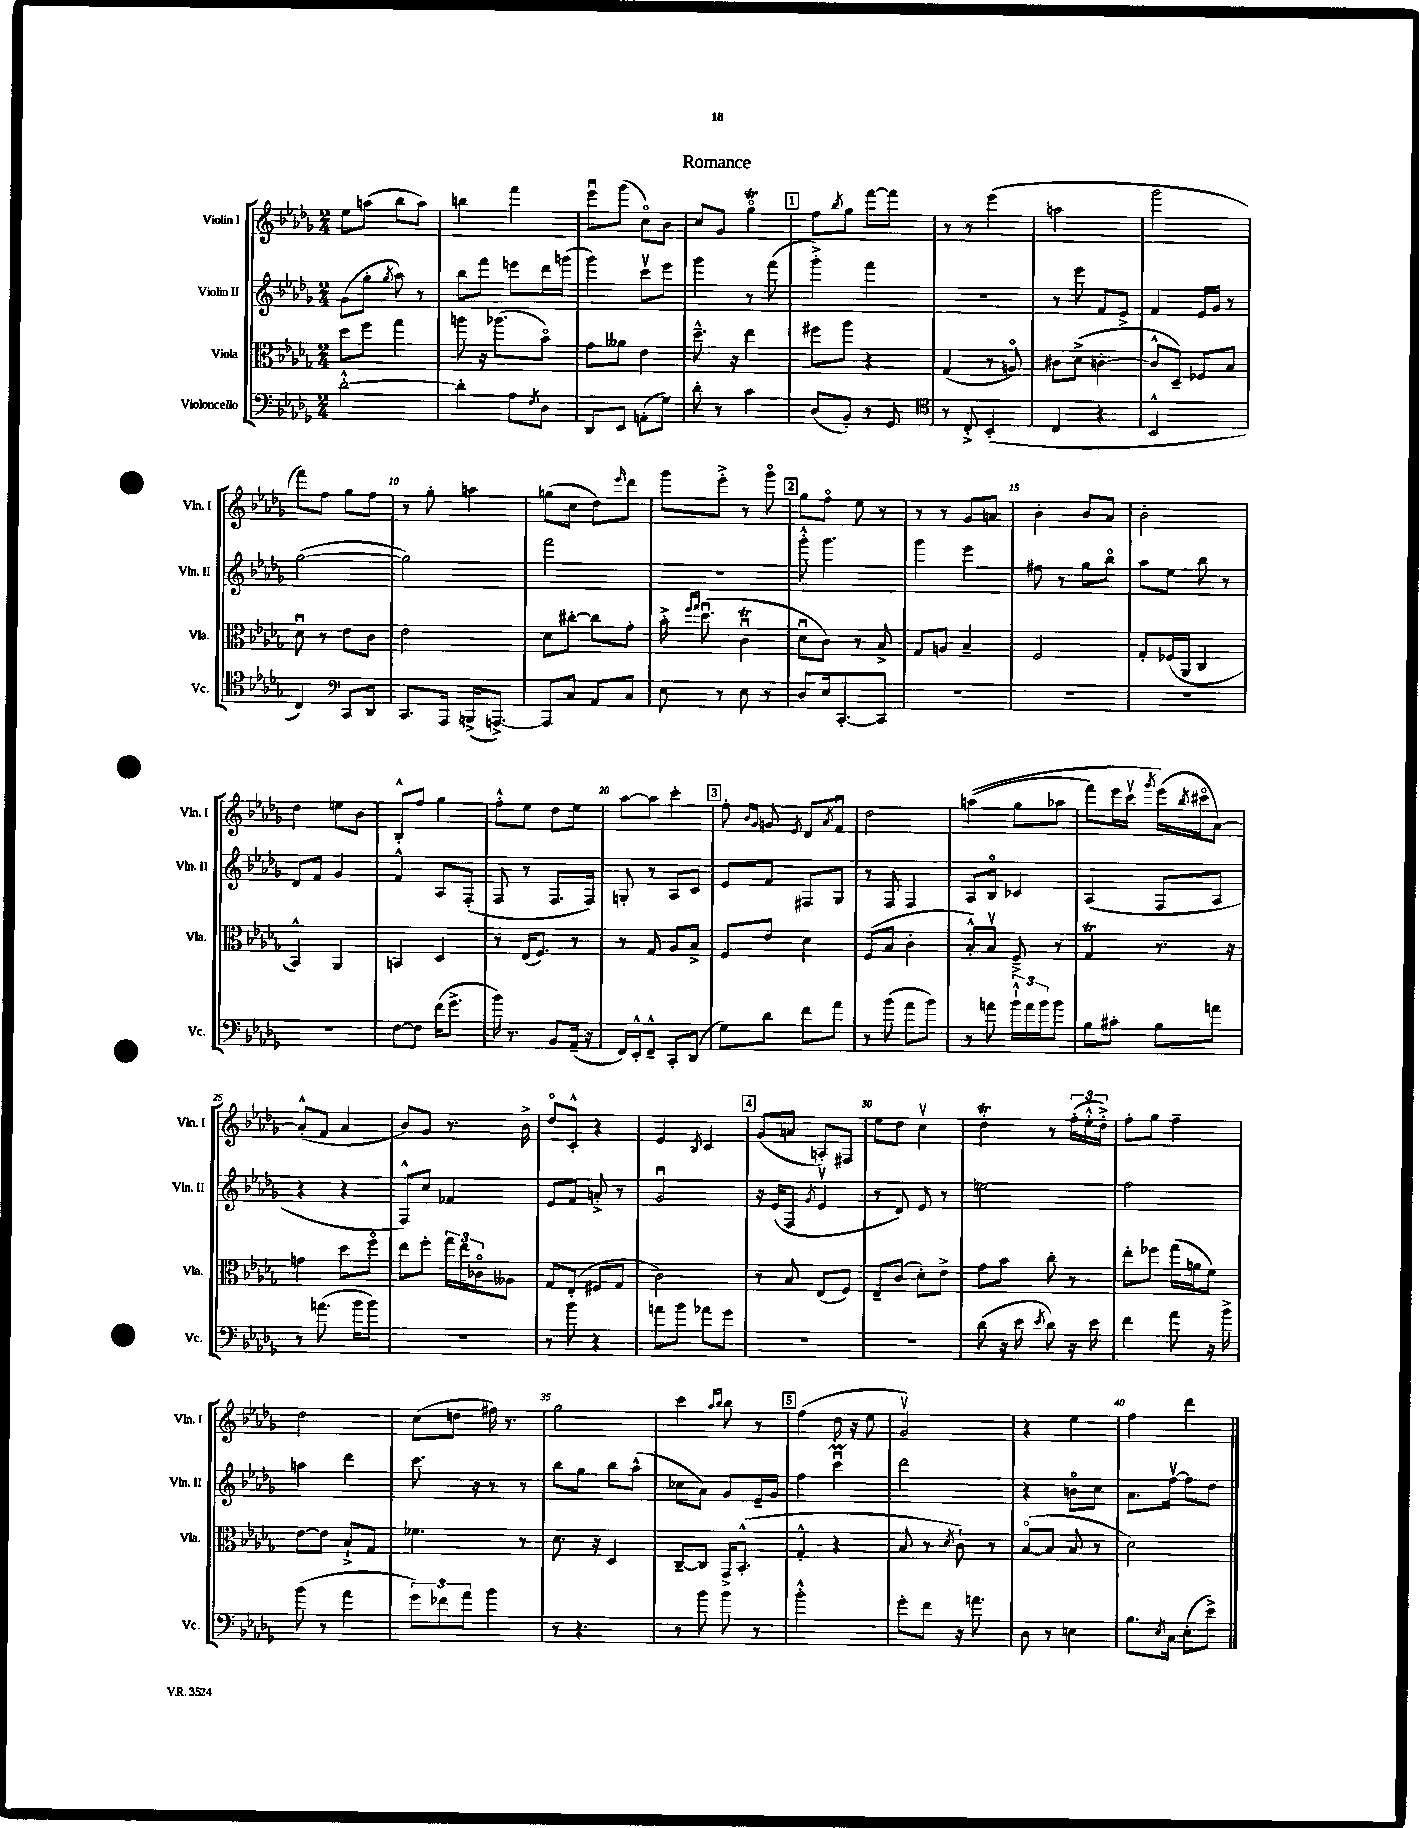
\header { title = "Romance" }
<<
\new StaffGroup <<
\new Staff = "s0" \with { instrumentName = "Violin I" shortInstrumentName = "Vln. I" } {
    \clef treble \key des \major \numericTimeSignature \time 2/4
    ees''8 a''8( bes''8 a''8) |
    b''4 f'''4 |
    ees'''8\downbow ges'''8( c''8\flageolet) bes'8 |
    c''8 ges'8 ges''4\flageolet\trill |
    \mark \markup { \box "1" } f''8 \acciaccatura { bes''8 } ges''8 f'''8~ f'''8 |
    r8 r8 ees'''4( |
    a''2 |
    ges'''2 |
    f'''8) f''8 ges''8 f''8 |
    r8 ges''8-. a''4 |
    g''8( c''8 des''8) \grace { ees'''16 } des'''8 |
    ges'''8 ees'''8-.-> r8 ges'''8\flageolet |
    \mark \markup { \box "2" } ges''8 f''8\flageolet ees''8 r8 |
    r8 r8 ges'8 a'8 |
    bes'4-. bes'8 aes'8 |
    bes'2-. |
    des''4 e''8 bes'8 |
    bes8-.-^ f''8 ges''4 |
    f''8-.-^ ees''8 des''8 ees''8 |
    aes''8~ aes''8 c'''4-. |
    \mark \markup { \box "3" } f''8-. \grace { bes'16 ges'16 } g'8 \acciaccatura { ees'8 } des'8 \acciaccatura { aes'8 } f'8\downbow |
    des''2 |
    a''4(\( ges''8 aes''8 |
    f'''8) ees'''16 c'''16\upbow \acciaccatura { ges'''8 } ees'''16(\) \acciaccatura { bes''8 } cis'''16\flageolet aes'8~) |
    aes'8-.-^( f'8 aes'4 |
    bes'8) ges'8 r8. bes'16-> |
    des''8\flageolet c'8-.-^ r4 |
    ees'4 \acciaccatura { bes8 } c'4 |
    \mark \markup { \box "4" } ges'8( a'8 a8-.) fis8 |
    ees''8 des''8 c''4\upbow |
    des''4-.\trill r8 \tuplet 3/2 { f''16-.( ees''16-.-^ des''16-.->) } |
    f''8-. ges''8 f''4-- |
    des''2 |
    c''8( d''8 fis''16) r8. |
    ges''2 |
    c'''4 \grace { aes''16 bes''16 } bes''8 r8 |
    \mark \markup { \box "5" } f''4( des''16 r16 ees''8 |
    ges'2\upbow) |
    r4 ees''4 |
    f''4 des'''4 \bar "|." |
}
\new Staff = "s1" \with { instrumentName = "Violin II" shortInstrumentName = "Vln. II" } {
    \clef treble \key des \major \numericTimeSignature \time 2/4
    ges'8( ges''8-. \acciaccatura { ges''8 } aes''8) r8 |
    bes''8 f'''8 e'''8 des'''16 g'''16( |
    ges'''4) c'''8\upbow ees'''8 |
    ges'''4 r8 f'''8( |
    \mark \markup { \box "1" } ges'''4-.->) f'''4 |
    r2 |
    r8 ees'''8 f'8 ees'8-> |
    f'4 ees'16 ges'16 r8 |
    ges''2~( |
    ges''2) |
    f'''2 |
    R2 |
    \mark \markup { \box "2" } ges'''8-.-^ ges'''4. |
    ges'''4 ees'''4 |
    fis''8 r8 ges''8 bes''8\flageolet |
    aes''8 ees''8 bes''8 r8 |
    des'8 f'8 ges'4 |
    f'4-^ aes8 f8-.( |
    f8 r8 f8. f16) |
    g8-. r8 aes8 c'8 |
    \mark \markup { \box "3" } ees'8 f'8 fis8 ges8 |
    r8 f8 f4 |
    aes8 bes8\flageolet ces'4 |
    aes4( f8 aes8 |
    r4 r4 |
    f8-^) c''8 fes'4 |
    ees'8 f'8 a'8-.-> r8 |
    ges'2\downbow |
    \mark \markup { \box "4" } r16 ees'16( f8 \acciaccatura { ges'8 } ees'4\upbow |
    r8 des'8) ees'8 r8 |
    e''2 |
    f''2 |
    a''4 des'''4 |
    c'''8. r16 r8 r8 |
    bes''8 ges''8 bes''8 aes''8-^( |
    ces''8 aes'8) ges'8 ees'16-- ges'16 |
    \mark \markup { \box "5" } f''4 c'''4\downbow\prall |
    des'''2 |
    r4 b'8\flageolet c''8 |
    aes'8. f''16~\upbow f''8 des''8 \bar "|." |
}
\new Staff = "s2" \with { instrumentName = "Viola" shortInstrumentName = "Vla." } {
    \clef alto \key des \major \numericTimeSignature \time 2/4
    des''8 f''8 ges''4 |
    a''8 r16 aes''8.( bes'8\flageolet) |
    ges'8 aeses'8 ees'4 |
    des''8.---^ r16 ees''4 |
    \mark \markup { \box "1" } fis''8 aes''8 r4 |
    ges4( r8 a8\flageolet) |
    cis'8 des'8->( c'4~-. |
    c'8-^ des8--) fes8 bes8 |
    des'8\downbow r8 ees'8 c'8 |
    ees'2 |
    des'8 cis''8~-. cis''8 ges'8-. |
    bes'16-.-> \grace { f''16 ges''16 } des''8.\downbow( c'4\downbow\trill |
    \mark \markup { \box "2" } des'8\downbow c'8) r8 bes8-> |
    ges8 a8 bes4-- |
    f2 |
    ges8-. fes16( aes,16 c4 |
    bes,4-^) aes,4 |
    b,4 des4 |
    r8 ees16( f8.) r8 |
    r8 ges8 aes8 bes8-> |
    \mark \markup { \box "3" } f8 ees'8 des'4 |
    f8( bes8 c'4-. |
    bes8-.-^) bes8\upbow f8---> r8 |
    ges4\trill r8. r16 |
    g'4 des''8 f''8\flageolet |
    ees''8 f''8-. \tuplet 3/2 { ges''16 ees''16 ces'16\flageolet } aeses8 |
    ges8 ees8-.( fis8 ges8 |
    c'2) |
    \mark \markup { \box "4" } r8 bes8 ees8( f8) |
    ees8-- c'8( des'8-.) ees'8-> |
    ges'8 bes'8 c''8-. r8 |
    ees''8-. fes''8 ges''16( a'16 f'8) |
    ees'8~ ees'8 bes8-!-> ges8 |
    fes'4. r8 |
    des'8. r16 des4 |
    c8~-- c8 ges,16-> bes,8.-.-^( |
    \mark \markup { \box "5" } ges4-.-^ r4 |
    bes8 r8 \acciaccatura { des'8 } c'8-!) r8 |
    bes8~\flageolet( bes8 bes8 r8 |
    des'2) \bar "|." |
}
\new Staff = "s3" \with { instrumentName = "Violoncello" shortInstrumentName = "Vc." } {
    \clef bass \key des \major \numericTimeSignature \time 2/4
    des'2~-.-^ |
    des'4-. aes8 \acciaccatura { f8 } des8 |
    des,8 ees,8 a,8-.( ges8) |
    des'8-. r8 c'4 |
    \mark \markup { \box "1" } des8( bes,8-.) r8 ges,8 |
    \clef tenor r8 c8-.-> bes,4-.( |
    c4 r4 |
    bes,2-^ |
    c4) \clef bass c,8 des,8 |
    c,8. aes,,16 b,,16->( a,,8.~->) |
    a,,8 c8 aes,8 c8 |
    ees8 r8 ees8 r8 |
    \mark \markup { \box "2" } des8 ees16 c,8.~-. c,8 |
    R2 |
    R2 |
    R2 |
    R2 |
    f8~ f8 f'16( ges'8.-> |
    bes'16) r8. bes,8 aes,16--( r16 |
    f,16) ees,16-.-^ f,8---^ c,8-. des,8( |
    \mark \markup { \box "3" } ges8) des'8 f'8 aes'8 |
    r8 bes'8( aes'8 bes'8) |
    r8 a'8 \tuplet 3/2 { bes'16-!-^ a'16 bes'16 } bes'8 |
    bes8 cis'8-. bes8 a'8 |
    r8 a'8.( bes'16 bes'8) |
    R2 |
    r8 bes'8 r4 |
    a'8 bes'8 aes'8 ges'8 |
    \mark \markup { \box "4" } R2 |
    R2 |
    des'8( r16 ees'16 \acciaccatura { ees'8 } des'8) r16 ees'16 |
    f'4 aes'8 r16 bes'16-> |
    bes'8( r8 aes'4 |
    \tuplet 3/2 { ges'8) fes'8 aes'8 } bes'4 |
    r8 r4. |
    r8 bes'8 bes'8 r8 |
    \mark \markup { \box "5" } bes'2-.-^ |
    ges'8-. f'8 r16 a'8. |
    des8 r8 e4 |
    bes8. \acciaccatura { ees8 } c16 ees8-.( ees'8->) \bar "|." |
}
>>
>>
\layout { \context { \Score \override BarNumber.break-visibility = ##(#f #t #t) barNumberVisibility = #(every-nth-bar-number-visible 5) } }
